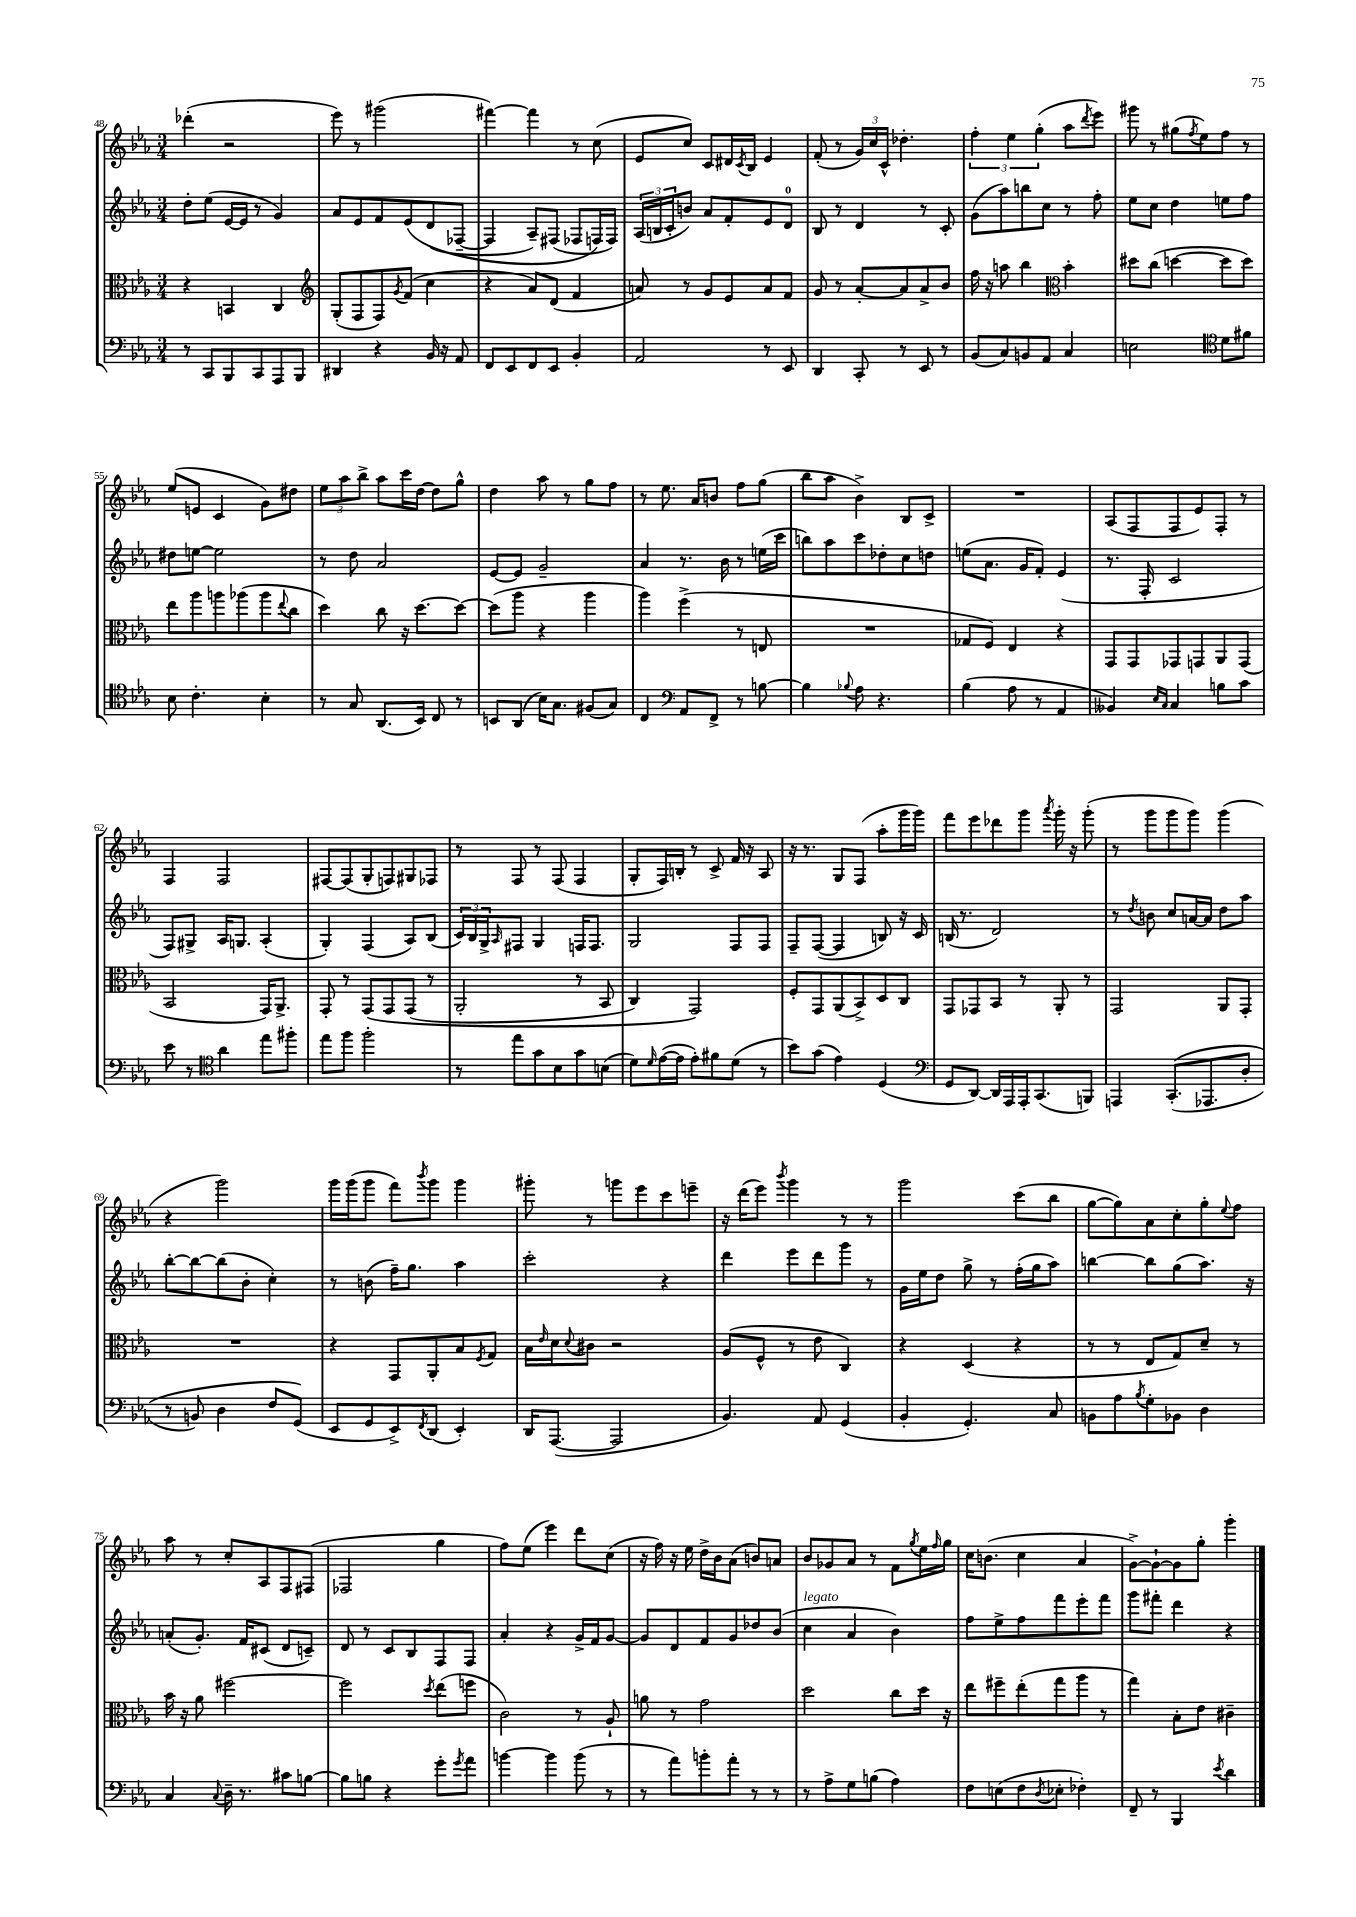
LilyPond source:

<<
\new StaffGroup <<
\new Staff = "s0" {
    \clef treble \key ees \major \numericTimeSignature \time 3/4
    des'''4-.( r2 |
    ees'''8) r8 gis'''2( |
    fis'''4~) fis'''4 r8 c''8( |
    ees'8 c''8) c'8 dis'16 \acciaccatura { c'8 } bes16 ees'4 |
    f'8-.( r8 \tuplet 3/2 { g'16) c''16 c'16-^ } des''4.-. |
    \tuplet 3/2 { f''4-. ees''4 g''4-.( } aes''8 \acciaccatura { d'''8 } ees'''8) |
    gis'''8 r8 gis''8( \acciaccatura { f''8 } ees''8) f''8 r8 |
    ees''8( e'8 c'4 g'8) dis''8 |
    \tuplet 3/2 { ees''8 aes''8 bes''8-> } aes''8 c'''16 d''16~ d''8 g''8-^ |
    d''4 aes''8 r8 g''8 f''8 |
    r8 ees''8. aes'16 b'8 f''8 g''8( |
    bes''8 aes''8 bes'4->) bes8 c'8-> |
    R2. |
    aes8( f8 f8 ees'8) f8-. r8 |
    f4 f2 |
    fis8~ fis8( g8-. f8) gis8 fes8 |
    r8 f8 r8 f8( f4 |
    g8-. f16) b16-. r8 c'8-> f'16 r16 aes8 |
    r16 r8. g8 f8( aes''8-. g'''16 g'''16) |
    f'''8 ees'''8 des'''8 g'''8 \acciaccatura { aes'''8 } g'''16-. r16 g'''8-.( |
    r8 g'''8 g'''8 g'''8) g'''4( |
    r4 g'''2) |
    g'''16 g'''16( g'''8 f'''8) \acciaccatura { bes'''8 } g'''8 g'''4 |
    gis'''8-. r8 g'''8 ees'''8 c'''8 e'''8-- |
    r16 d'''16( ees'''8) \acciaccatura { bes'''8 } g'''4 r8 r8 |
    g'''2 c'''8( bes''8 |
    g''8~ g''8) aes'8 c''8-. g''8-. \appoggiatura { ees''8 } f''8 |
    aes''8 r8 c''8-. aes8 f8 fis8( |
    fes2 g''4 |
    f''8) ees''8( ees'''4) d'''8 c''8( |
    r16 f''16) r16 ees''16 d''16-> bes'16 aes'8( b'8) a'8 |
    bes'8 ges'8 aes'8 r8 f'8 \acciaccatura { g''8 } ees''16 \grace { f''16 } g''16 |
    c''16 b'8.( c''4 aes'4 |
    g'8~->) g'8~-! g'8 g''8-. g'''4-. \bar "|." |
}
\new Staff = "s1" {
    \clef treble \key ees \major \numericTimeSignature \time 3/4
    d''8-. ees''8( ees'16~ ees'16 r8 g'4) |
    aes'8 ees'8 f'8 ees'8\( d'8( fes8~-- |
    fes4 aes8--) fis8( fes8 f16\) f16) |
    \tuplet 3/2 { aes16( b16 c'16-. } b'8) aes'8 f'8-. ees'8 d'8-0 |
    bes8 r8 d'4 r8 c'8-. |
    g'8( aes''8) b''8 c''8 r8 f''8-. |
    ees''8 c''8 d''4 e''8 f''8 |
    dis''8 e''8~ e''2 |
    r8 d''8 aes'2 |
    ees'8~ ees'8 g'2-- |
    aes'4 r8. bes'16 r8 e''16( c'''16 |
    b''8) aes''8 c'''8 des''8-. c''8 d''8 |
    e''8( aes'8. g'16 f'8-.) ees'4( |
    r8. f16-. c'2 |
    f8) gis8-> aes16 g8. aes4-.( |
    g4-.) f4( aes8) bes8( |
    \tuplet 3/2 { c'16) bes16 g16-> } \grace { aes16 } fis8 g4 f16 f8. |
    g2 f8 f8 |
    f8-- f8~( f4 b8) r16 c'16 |
    b16( r8. d'2) |
    r8 \acciaccatura { d''8 } b'8 c''8 a'16~ a'16 d''8 aes''8 |
    bes''8~-. bes''8~ bes''8( bes'8-. c''4-.) |
    r8 b'8( f''16--) g''8. aes''4 |
    c'''2-. r4 |
    d'''4 ees'''8 d'''8 g'''8 r8 |
    g'16 ees''16 d''8 g''8-> r8 f''16-.( g''16 aes''8) |
    b''4~ b''8 g''8( aes''8.) r16 |
    a'8-.( g'8.-.) f'16 cis'8( d'8 c'8--) |
    d'8 r8 c'8 bes8 f8 f8 |
    aes'4-. r4 g'16-> f'16 g'8~ |
    g'8 d'8 f'8 g'8 des''8 bes'8( |
    c''4^\markup { \italic "legato" } aes'4 bes'4) |
    f''8 ees''8-> f''8 f'''8 ees'''8-. f'''8 |
    g'''8 fis'''8-. d'''4 r4 \bar "|." |
}
\new Staff = "s2" {
    \clef alto \key ees \major \numericTimeSignature \time 3/4
    r4 b,4 c4 |
    \clef treble g8-.( f8 f8) \acciaccatura { g'8 } f'8( c''4 |
    r4 aes'8) d'8( f'4 |
    a'8) r8 g'8 ees'8 a'8 f'8 |
    g'8 r8 aes'8~-. aes'8 aes'8-> bes'8 |
    f''16 r16 a''8 bes''4 \clef alto bes'4-. |
    dis''8 c''8( d''4~ d''8 d''8) |
    ees''8 aes''8 a''8 aes''8( aes''8 \appoggiatura { ees''8 } c''8 |
    d''4) c''8 r16 d''8.~ d''8~ |
    d''8( aes''8 r4 aes''4 |
    aes''4) f''4->( r8 e8 |
    R2. |
    ges8 f8) ees4 r4 |
    g,8 g,8 ges,8 g,8 aes,8 g,8( |
    bes,2 g,16) aes,8.-> |
    g,8-. r8 g,8\( g,8 g,8( r8 |
    aes,2-. r8 bes,8 |
    c4) g,2\) |
    f8-. g,8 aes,8( bes,8->) d8 c8 |
    g,8 ges,8 bes,8 r8 aes,8-. r8 |
    g,2 aes,8 g,8-. |
    R2. |
    r4 g,8 aes,8-. bes8 \acciaccatura { f8 } g8 |
    bes16 \grace { ees'16 } d'16 \appoggiatura { d'8 } cis'8 r2 |
    aes8( f8-^ r8 ees'8 c4) |
    r4 d4( r4 |
    r8 r8 ees8 g8) d'8-- r8 |
    bes'16 r16 aes'8 fis''2~ |
    fis''2 \acciaccatura { d''8 } ees''8( f''8 |
    c'2) r8 aes8-! |
    a'8 r8 g'2 |
    d''2 c''8 d''16 r16 |
    ees''8 fis''8-- ees''8-.( g''8 aes''8 r8 |
    g''4) bes8-. ees'8 cis'4-- \bar "|." |
}
\new Staff = "s3" {
    \clef bass \key ees \major \numericTimeSignature \time 3/4
    r8 c,8 bes,,8 c,8 aes,,8 bes,,8 |
    dis,4 r4 bes,16 r16 aes,8 |
    f,8 ees,8 f,8 ees,8 bes,4-. |
    aes,2 r8 ees,8 |
    d,4 c,8-. r8 ees,8 r8 |
    bes,8( c8) b,8 aes,8 c4 |
    e2 \clef tenor d'8 fis'8 |
    bes8 c'4.-. bes4-. |
    r8 g8 aes,8.( bes,16) c8 r8 |
    b,8 aes,8( bes16) g8. fis8( g8) |
    c4 \clef bass aes,8 f,8-> r8 b8~ |
    b4 \appoggiatura { bes8 } aes8 r4. |
    bes4( aes8 r8 aes,4 |
    beses,4) \grace { ees16 c16 } c4 b8 c'8 |
    ees'8 r8 \clef tenor aes'4 ees''8 fis''8-. |
    ees''8 f''8 f''2-. |
    r8 ees''8 g'8 bes8 g'8 b8( |
    d'8) \grace { d'16 } ees'16~( ees'16 ees'8-.) fis'8 d'8( r8 |
    bes'8) g'8( ees'4) d4( |
    \clef bass g,8 d,8~) d,16 aes,,16 aes,,16-. c,8.( b,,8) |
    a,,4 c,8.-.(\( aes,,8. d8-. |
    r8 b,8) d4 f8 g,8(\) |
    ees,8 g,8 ees,8->) \acciaccatura { f,8 } d,8( ees,4-.) |
    d,16 aes,,8.~( aes,,2 |
    bes,4.) aes,8 g,4( |
    bes,4-. g,4.-.) c8 |
    b,8 aes8 \acciaccatura { bes8 } g8-. bes,8 d4 |
    c4 \appoggiatura { c8 } d16-- r8. cis'8 b8~ |
    b8 b8 r4 g'8-. \acciaccatura { g'8 } aes'8 |
    b'4~ b'4 b'8( r8 |
    r8 aes'8) b'8-. aes'8-. r8 r8 |
    r8 aes8-> g8 b8( aes4) |
    f8 e8( f8 \acciaccatura { d8 } ees8-. fes4-.) |
    f,8-- r8 bes,,4 \acciaccatura { ees'8 } d'4 \bar "|." |
}
>>
>>
\layout { \context { \Score currentBarNumber = #48 } }
